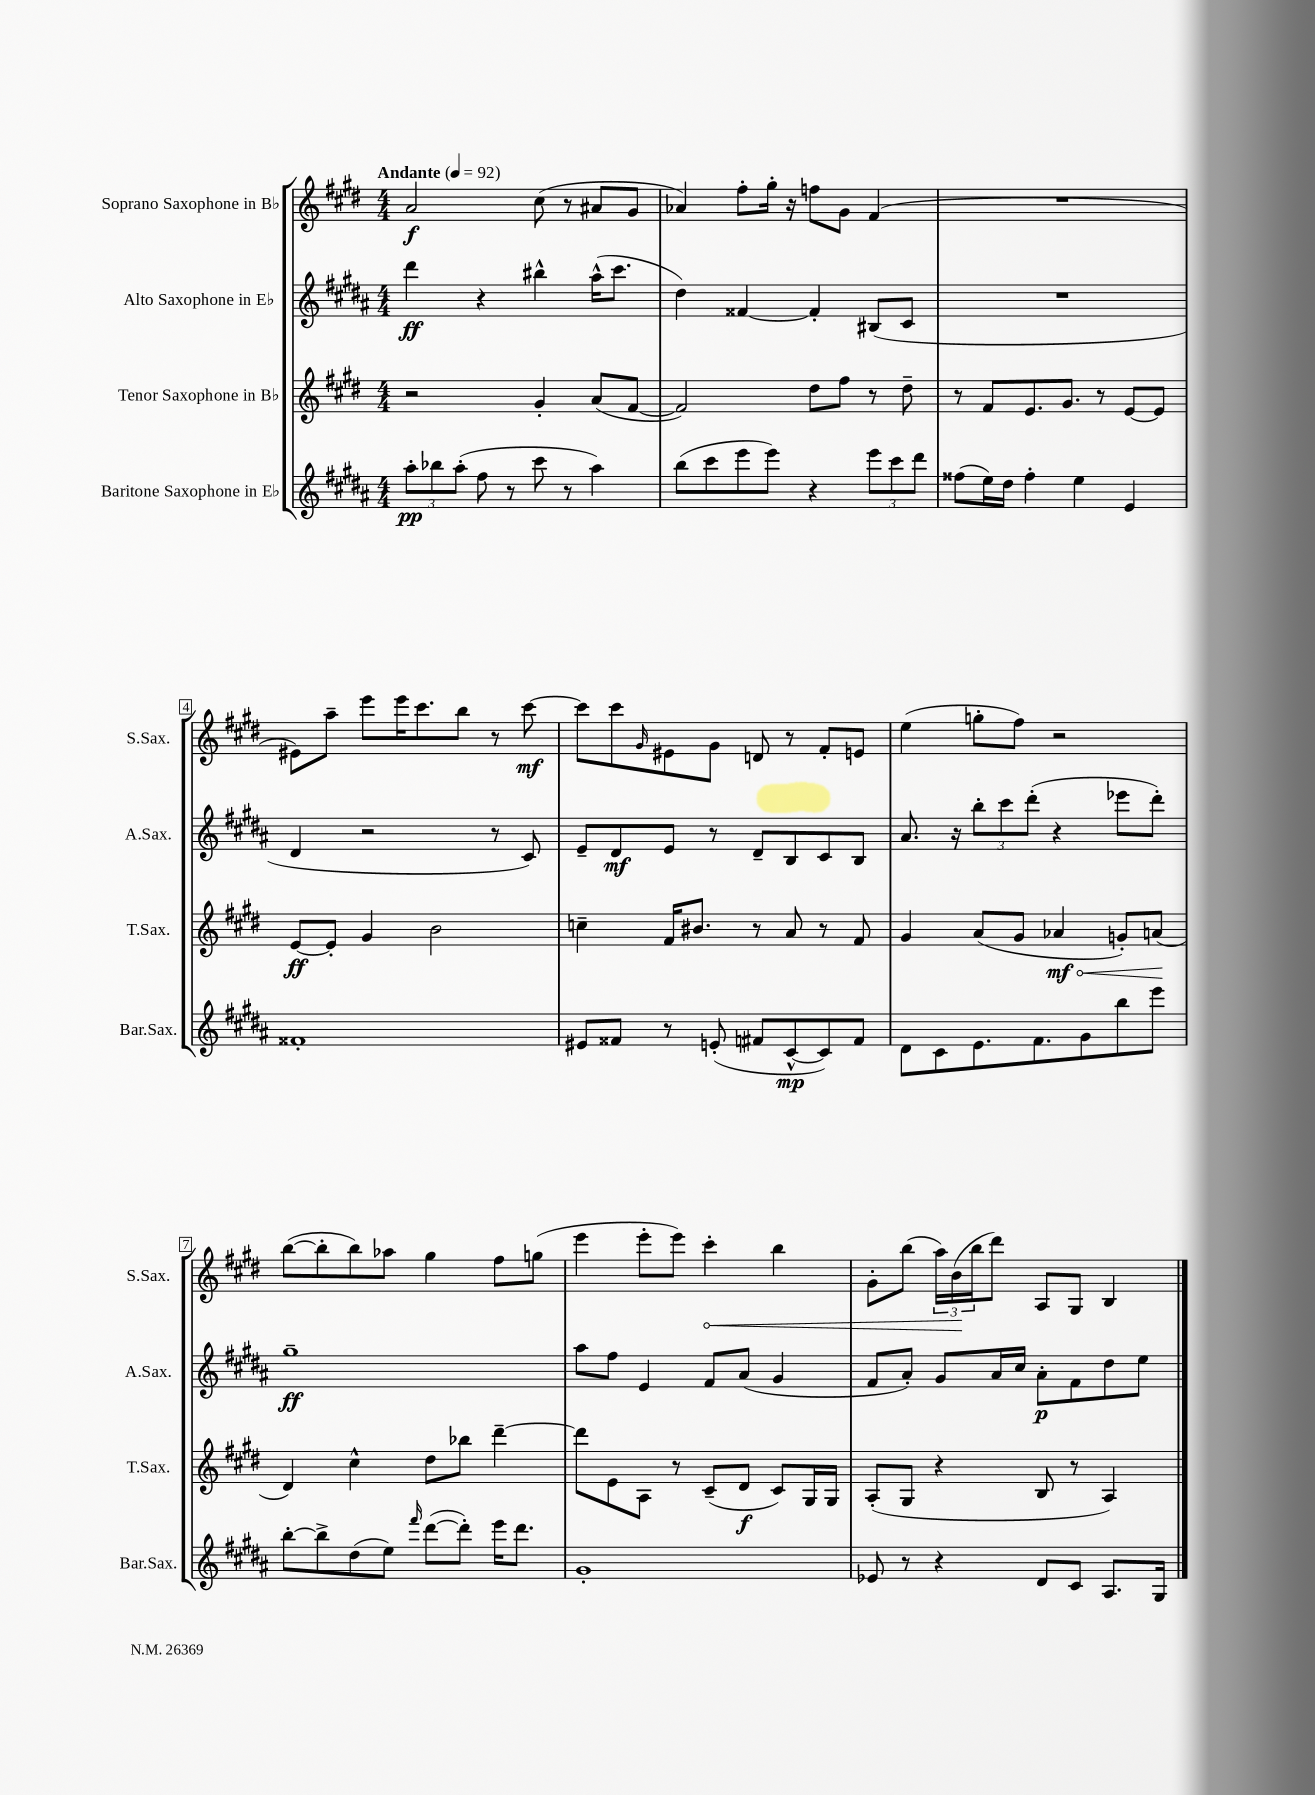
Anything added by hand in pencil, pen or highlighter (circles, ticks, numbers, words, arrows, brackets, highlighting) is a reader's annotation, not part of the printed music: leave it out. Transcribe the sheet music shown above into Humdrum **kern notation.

**kern	**kern	**kern	**kern
*staff4	*staff3	*staff2	*staff1
*clefG2	*clefG2	*clefG2	*clefG2
*k[f#c#g#d#a#]	*k[f#c#g#d#]	*k[f#c#g#d#a#]	*k[f#c#g#d#]
*M4/4	*M4/4	*M4/4	*M4/4
*MM92	*MM92	*MM92	*MM92
12aa#'	2r	4ddd#	2a
12bb-	.	.	.
(12aa#'	.	.	.
8ff#	.	4r	.
8r	.	.	.
8ccc#	4g#'	4bb#^^	(8cc#
8r	.	.	8r
4aa#)	(8a	(16aa#^^	8a#
.	.	8.ccc#	.
.	[8f#	.	8g#
=	=	=	=
(8bb	2f#])	4dd#)	4a-)
8ccc#	.	.	.
8eee	.	[4f##	8ff#'
8eee)	.	.	16gg#'
.	.	.	16r
4r	8dd#	4f##']	8ff
.	8ff#	.	8g#
12eee	8r	(8B#	(4f#
12ccc#	.	.	.
.	8dd#~	8c#	.
12ddd#	.	.	.
=	=	=	=
(8ff##	8r	1r	1r
16ee)	8f#	.	.
16dd#	.	.	.
4ff##'	8.e	.	.
.	8.g#	.	.
4ee	.	.	.
.	8r	.	.
4e	[8e	.	.
.	8e]	.	.
=	=	=	=
1f##'	[8e	4d#	8e#)
.	8e']	.	8aa~
.	4g#	2r	8eee
.	.	.	16eee
.	.	.	8.ccc#
.	2b	.	.
.	.	.	8bb
.	.	8r	8r
.	.	8c#)	[8ccc#
=	=	=	=
8e#	4cc~	8e~	8ccc#]
8f##	.	8d#	8ccc#
.	.	.	16qqg#
8r	16f#	8e	8e#
.	8.b#	.	.
(8e'	.	8r	8g#
8f#	8r	8d#~	8d
[8c#^^	8a	8B	8r
8c#])	8r	8c#	8f#'
8f#	8f#	8B	8e
=	=	=	=
8d#	4g#	8.a#	(4ee
8c#	.	.	.
.	.	16r	.
8.e	(8a	12bb'	8gg'
.	.	12ccc#	.
.	8g#	.	8ff#)
.	.	(12ddd#'	.
8.f#	.	.	.
.	4a-	4r	2r
8g#	.	.	.
8bb	8g')	8eee-	.
8eee	(8a	8ddd#')	.
=	=	=	=
[8bb'	4d#)	1gg#~	([8bb
8bb^]	.	.	8bb']
(8dd#	4cc#^^	.	8bb)
8ee)	.	.	8aa-
16qqfff#	.	.	.
([8ddd#	8dd#	.	4gg#
8ddd#'])	8bb-	.	.
16eee	[4ddd#~	.	8ff#
8.ddd#	.	.	.
.	.	.	(8gg
=	=	=	=
1g#'	8ddd#]	8aa#	4eee
.	8e	8ff#	.
.	8A	4e	8eee'
.	8r	.	8eee)
.	(8c#~	8f#	4ccc#'
.	8d#	(8a#	.
.	8c#)	4g#	4bb
.	16G#	.	.
.	16G#	.	.
=	=	=	=
8e-	(8A'	8f#	8g#'
8r	8G#	8a#')	(8bb
4r	4r	8g#	24aa)
.	.	.	(24b
.	.	.	24bb
.	.	16a#	8ddd#)
.	.	16cc#	.
8d#	8B	8a#'	8A
8c#	8r	8f#	8G#
8.A#	4A)	8dd#	4B
.	.	8ee	.
16G#	.	.	.
==	==	==	==
*-	*-	*-	*-
